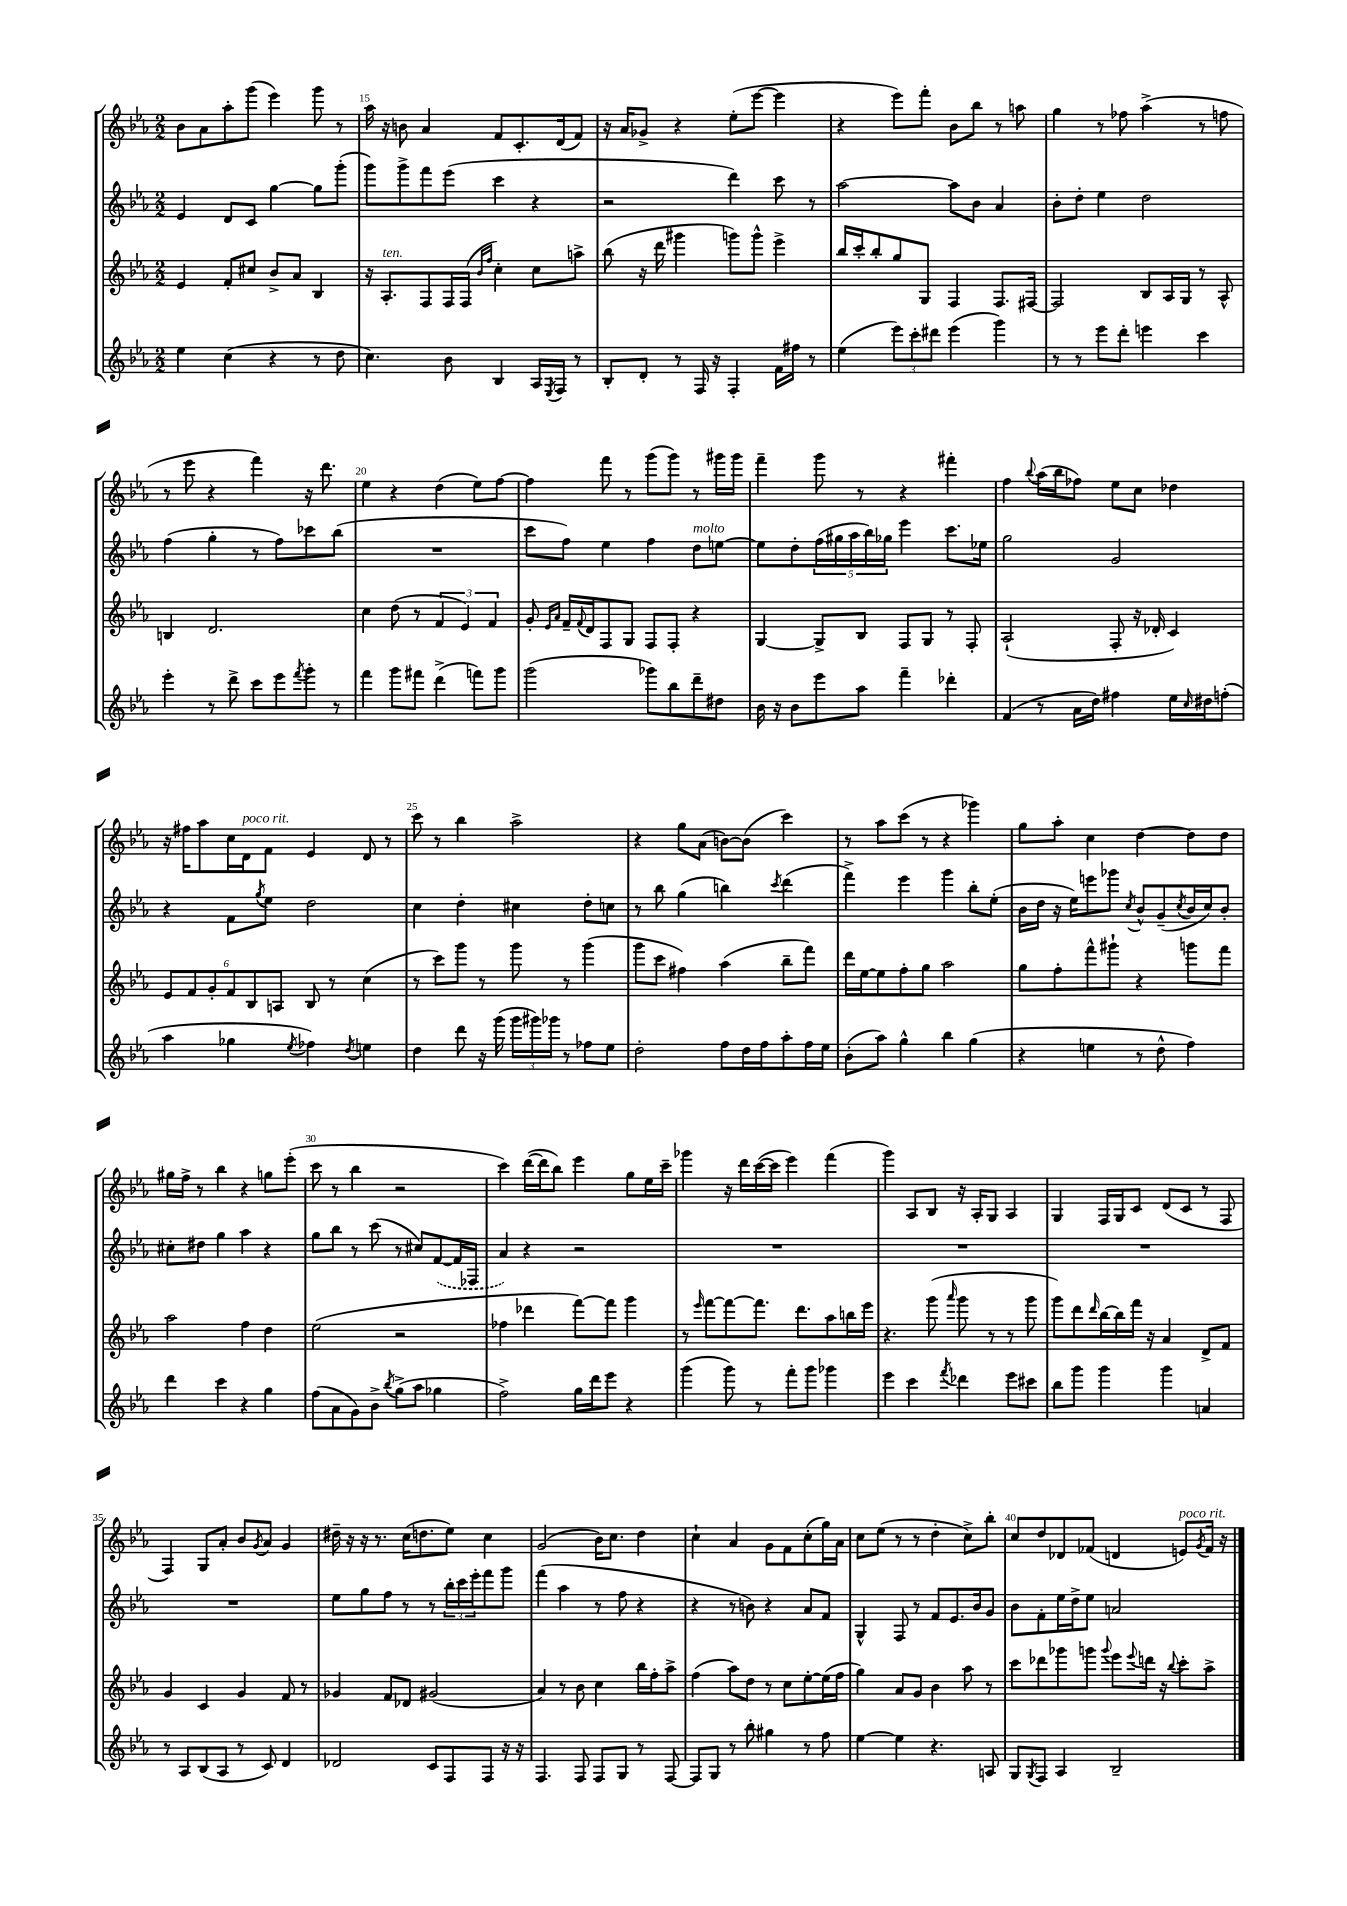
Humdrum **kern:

**kern	**kern	**kern	**kern
*staff4	*staff3	*staff2	*staff1
*clefG2	*clefG2	*clefG2	*clefG2
*k[b-e-a-]	*k[b-e-a-]	*k[b-e-a-]	*k[b-e-a-]
*M2/2	*M2/2	*M2/2	*M2/2
4ee-\	4e-/	4e-/	8b-\L
.	.	.	8a-\
(4cc\	8f'/L	8d/L	8aa-'\
.	8cc#/J	8c/J	(8ggg\J
4r	8b-^/L	[4gg\	4eee-\)
.	8a-/J	.	.
8r	4B-/	8gg\]L	8ggg\
8dd\	.	(8ggg'\J	8r
=	=	=	=
4.cc\)	16r	8ggg\L)	16aa-\
.	8.A-'/L	.	16r
.	.	8ggg^\	8b\
.	8F/	8fff\	4a-/
8b-\	16F/L	(8eee-\J	.
.	(16F/JJ	.	.
.	16qqb-/LL	.	.
.	16qqff/JJ	.	.
4B-/	4cc'\)	4ccc\	8f/L
.	.	.	8.c'/
16A-/LL	8cc\L	4r	.
8qE-/	.	.	.
16F/JJ	.	.	(16d/k
8r	8aa^\J	.	8f/J)
=	=	=	=
8B-'/L	(8bb-\	2r	16r
.	.	.	16a-/LK
8d'/J	16r	.	8g-^/J
.	16ddd\	.	.
8r	4ggg#\	.	4r
16F/	.	.	.
16r	.	.	.
4F'/	8ggg\L)	4ddd\)	(8ee-'\L
.	8ggg^^\J	.	[8eee-\J
16f\LL	4eee-^\	8ccc\	4eee-\]
16ff#\JJ	.	.	.
8r	.	8r	.
=	=	=	=
(4ee-\	16bb-/LL	[2aa-\	4r
.	16ccc'/J	.	.
.	8bb-'/	.	.
12eee-\L)	8gg/	.	8eee-\L)
12ccc'\	.	.	.
.	8G/J	.	8fff'\J
12ddd#\J	.	.	.
(4eee-\	4F/	8aa-\]L	8b-\L
.	.	8b-\J	8bb-\J
4ggg\)	8.F/L	4a-/	8r
.	.	.	8aa\
.	[16F#/Jk	.	.
=	=	=	=
8r	2F#/]	8b-'\L	4gg\
8r	.	8dd'\J	.
8eee-\L	.	4ee-\	8r
8ddd'\J	.	.	8ff-\
4eee\	8B-/L	2dd\	(4aa-^\
.	16A-/L	.	.
.	16G/JJ	.	.
4ccc\	8r	.	8r
.	8A-^^/	.	8ff\
=	=	=	=
4eee-'\	4B/	(4ff\	8r
.	.	.	8eee-\
8r	2.d/	4gg'\	4r
8ddd^\	.	.	.
8ccc\L	.	8r	4fff\)
8eee-\	.	8ff\L)	.
8qfff/	.	.	.
8ggg'\J	.	8ccc-\	16r
.	.	.	8.ddd\
8r	.	(8bb-\J	.
=	=	=	=
4fff\	4cc\	1r	4ee-\
8ggg\L	(8dd\	.	4r
8fff#\J	8r	.	.
(4ddd^\	6f/	.	(4dd\
.	6e-/)	.	.
8fff\L)	.	.	8ee-\L)
.	6f/	.	.
8ggg\J	.	.	[8ff\J
=	=	=	=
(2ggg\	8g'/	8ccc\L	4ff\]
.	16qqe-/LL	.	.
.	16qqa-/JJ	.	.
.	16f~/LL	8ff\J)	.
.	8qqf/	.	.
.	16d/J	.	.
.	8F/	4ee-\	8fff\
.	8G/J	.	8r
8ggg-\L)	8F/L	4ff\	(8ggg\L
8bb-\	8F'/J	.	8ggg\J)
8ddd~\	4r	8dd\L	8r
8dd#\J	.	[8ee\J	16ggg#\LL
.	.	.	16ggg#\JJ
=	=	=	=
16b-\	[4G/	8ee\]L	4fff~\
16r	.	.	.
8b-\L	.	8dd'\	.
8eee-\	8G^/]L	(20ff\L	8ggg\
.	.	20gg#\	.
.	.	20aa-\	.
8aa-\J	8B-/J	.	8r
.	.	20bb-\)	.
.	.	20gg-\JJ	.
4fff~\	8F/L	4eee-\	4r
.	8G/J	.	.
4ddd-'\	8r	8.ccc\L	4fff#'\
.	8F'/	.	.
.	.	16ee-\Jk	.
=	=	=	=
(4f/	(2A-`/	2gg\	4ff\
.	.	.	8qqbb-/
8r	.	.	(16aa-\LL
.	.	.	16bb-\J
16a-\LL	.	.	8ff-\J)
16dd\JJ)	.	.	.
4ff#\	8F'/	2g/	8ee-\L
.	16r	.	8cc\J
.	16d-'/	.	.
16ee-\LL	4c/)	.	4dd-\
16qqcc/	.	.	.
16dd#\J	.	.	.
(8ff'\J	.	.	.
=	=	=	=
4aa-\	12e-/L	4r	16r
.	.	.	16ff#\LK
.	12f/	.	.
.	.	.	8aa-\
.	12g'/	.	.
4gg-\	12f/	8f\L	16cc\L
.	.	.	16d\J
.	12B-/	.	.
.	.	8qgg/	.
.	.	8ee-\J	8f\J
.	12A/J	.	.
8qee-/	.	.	.
4ff-\)	8B-/	2dd\	4e-/
.	8r	.	.
8qdd/	.	.	.
4ee\	(4cc\	.	8d/
.	.	.	8r
=	=	=	=
4dd\	8r	4cc\	8ccc\
.	8ccc\L)	.	8r
8ddd\	8ggg\J	4dd'\	4bb-\
16r	8r	.	.
(16ggg\	.	.	.
24ggg\LL	8ggg\	4cc#\	2aa-^\
24ggg#\)	.	.	.
24ggg-\JJ	.	.	.
8r	8r	.	.
8ff-\L	(4ggg\	8dd'\L	.
8ee-\J	.	8cc\J	.
=	=	=	=
2dd'\	8ggg\L	8r	4r
.	8ccc\J	8bb-\	.
.	4ff#\)	(4gg\	8gg\L
.	.	.	(8a-\J
8ff\L	(4aa-\	4bb\)	[8b\L)
16dd\L	.	.	(8b\]J
16ff\J	.	.	.
.	.	8qccc/	.
8aa-'\	8bb-~\L	(4ddd\	4ccc\)
16ff\L	8fff\J)	.	.
16ee-\JJ	.	.	.
=	=	=	=
(8b-'\L	16ddd\LL	4fff^\)	8r
.	[16ee-\J	.	.
8aa-\J)	8ee-\]	.	8aa-\L
4gg^^\	8ff'\	4eee-\	(8ccc\J
.	8gg\J	.	8r
4bb-\	2aa-\	4ggg\	4r
(4gg\	.	8bb-'\L	4ggg-\)
.	.	(8ee-'\J	.
=	=	=	=
4r	8gg\L	16b-\LL	8gg\L
.	.	16dd\JJ	.
.	8ff'\	16r	8aa-'\J
.	.	16ee-\LK)	.
4ee\	8fff^^\	8eee\	4cc\
.	8ggg#`\J	8ggg-\J	.
.	.	8qcc/	.
8r	4r	8b-^^/L	[4dd\
8dd^^\	.	(8g~/	.
.	.	8qcc/	.
4ff\)	8ggg\L	16b-/L	8dd\]L
.	.	16cc/J)	.
.	8fff\J	8b-'/J	8dd\J
=	=	=	=
4ddd\	2aa-\	8cc#'\L	16gg#\LL
.	.	.	16ff^\JJ
.	.	8dd#\J	8r
4ccc\	.	4gg\	4bb-\
4r	4ff\	4aa-\	4r
4gg\	4dd\	4r	8gg\L
.	.	.	(8eee-'\J
=	=	=	=
(8ff\L	(2ee-\	8gg\L	8ccc\
8a-\	.	8bb-\J	8r
8g\)	.	8r	4bb-\
8b-^\J	.	(8ccc\	.
8qbb-/	.	.	.
(8gg^\L	2r	8r	2r
8aa-\J	.	8cc#/L)	.
4gg-\	.	([8f/	.
.	.	16f/]L	.
.	.	16F-/JJ	.
=	=	=	=
2ff^\)	4ff-\	4a-/)	4ccc\)
.	4ddd-\	4r	([16ddd\LL
.	.	.	16ddd\]J
.	.	.	8bb-\J)
16gg\LL	[8fff\L)	2r	4eee-\
16ddd\J	.	.	.
8eee-\J	8fff\]J	.	.
4r	4ggg\	.	8gg\L
.	.	.	16ee-\L
.	.	.	16ccc~\JJ
=	=	=	=
(4ggg\	8r	1r	4ggg-\
.	16qqeee-/	.	.
.	[8fff\L	.	.
8ggg\)	8fff\_	.	16r
.	.	.	16ddd\LL
8r	8.fff\]J	.	([16ccc\
.	.	.	16ccc\]JJ
8fff'\L	.	.	4eee-\)
.	8.ddd\L	.	.
8ggg\J	.	.	.
4ggg-\	8aa-\	.	(4fff\
.	16bb\L	.	.
.	16eee-\JJ	.	.
=	=	=	=
4eee-\	4.r	1r	4ggg\)
4ccc\	.	.	8A-/L
.	(8ggg\	.	8B-/J
8qfff/	16qqaaa-/	.	.
4ddd-\	8ggg\	.	16r
.	.	.	16A-'/LK
.	8r	.	8G/J
8eee-\L	8r	.	4A-/
8ccc#\J	8ggg\	.	.
=	=	=	=
8bb-\L	8ggg\L)	1r	4G/
8ggg\J	8ddd\	.	.
.	16qqddd/	.	.
4ggg\	[16bb-\L	.	16F/LL
.	16bb-\]	.	16G/J
.	16fff\JJ	.	8c/J
.	16r	.	.
4ggg\	4a-/	.	(8d/L
.	.	.	8c/J
4a/	8d^/L	.	8r
.	8f/J	.	8F/
=	=	=	=
8r	4g/	1r	4F/)
8A-/L	.	.	.
(8B-/	4c/	.	8G/L
8A-/J	.	.	8a-'/J
8r	4g/	.	8b-/L
.	.	.	8qg/
8c/)	.	.	8a-/J
4d/	8f/	.	4g/
.	8r	.	.
=	=	=	=
2d-/	4g-/	8ee-\L	16dd#~\
.	.	.	16r
.	.	8gg\	16r
.	.	.	8.r
.	8f/L	8ff\J	.
.	8d-/J	8r	(16cc\LK
.	.	.	8.dd\
8c/L	(2g#/	8r	.
8F/	.	24bb-'\LL	8ee-\J)
.	.	24ccc\	.
.	.	24eee-'\J	.
8F/J	.	8fff\	4cc\
16r	.	8ggg\J	.
16r	.	.	.
=	=	=	=
4.F/	4a-/)	(4fff\	(2g/
.	8r	4aa-\	.
8F/	8b-\	.	.
8F/L	4cc\	8r	16b-\LK)
.	.	.	8.cc\J
8G/J	.	8ff\	.
8r	16bb-\LL	4r	4dd\
.	16ff'\J	.	.
[8F/	8aa-^\J	.	.
=	=	=	=
8F/]L	(4ff\	4r	4cc`\
8G/J	.	.	.
8r	8aa-\L)	8r	4a-/
8bb-'\	8dd\J	8b\)	.
4gg#\	8r	4r	8g\L
.	8cc\L	.	8f\
8r	[8ee-'\	8a-/L	(8cc'\
8ff\	(16ee-\]L	8f/J	16gg\L)
.	16ff\JJ	.	16a-\JJ
=	=	=	=
[4ee-\	4gg\)	4G^^/	8cc\L
.	.	.	(8ee-\J
4ee-\]	8a-/L	8F/	8r
.	8g/J	8r	8r
4.r	4b-\	8f/L	4dd'\
.	.	8.e-/	.
.	8aa-\	.	8cc^\L)
.	.	16b-/k	.
8A/	8r	8g/J	8bb-'\J
=	=	=	=
8G/L	8ccc\L	8b-\L	8cc/L
8qG/	.	.	.
8F/J	8ddd-\	8f'\	8dd/
4A-/	8ggg-\	16ee-\L	8d-/
.	.	16dd^\J	.
.	8ggg\J	8ee-\J	(8f-/J
.	8qqggg/	.	.
2B-~/	8eee-\L	2a/	4d/
.	8qqeee-/	.	.
.	16ddd\Jk	.	.
.	16r	.	.
.	8qqbb-/	.	.
.	8ccc'\L	.	8e/L)
.	.	.	8qg/
.	8aa-^\J	.	16f-/Jk
.	.	.	16r
==	==	==	==
*-	*-	*-	*-
